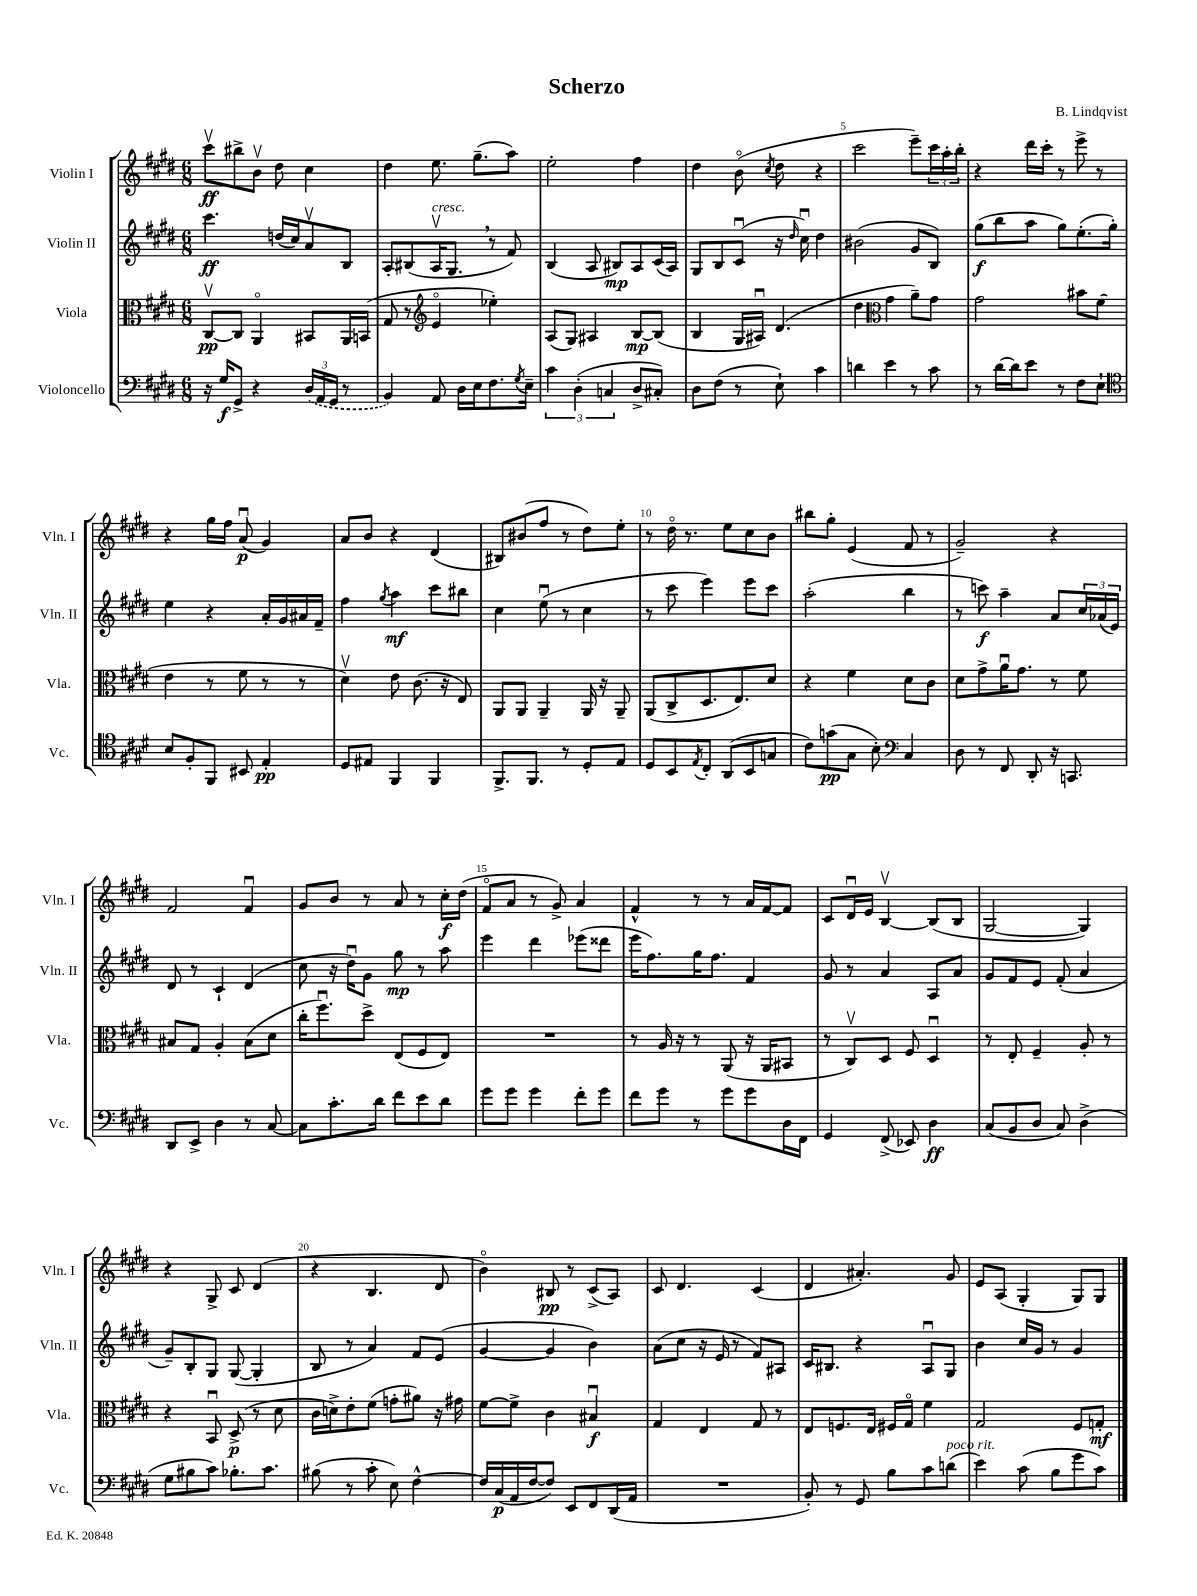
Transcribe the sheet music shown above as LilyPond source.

\header { title = "Scherzo" composer = "B. Lindqvist" }
<<
\new StaffGroup <<
\new Staff = "s0" \with { instrumentName = "Violin I" shortInstrumentName = "Vln. I" } {
    \clef treble \key e \major \numericTimeSignature \time 6/8
    cis'''8\upbow\ff bis''8-> b'8\upbow dis''8 cis''4 |
    dis''4 e''8. gis''8.--( a''8) |
    e''2-. fis''4 |
    dis''4 b'8\flageolet( \acciaccatura { cis''8 } dis''8 r4 |
    cis'''2 e'''8--) \tuplet 3/2 { cis'''16 a''16-. b''16-. } |
    r4 dis'''16 cis'''16-. r8 e'''8-> r8 |
    r4 gis''16 fis''16 a'8\downbow\p( gis'4) |
    a'8 b'8 r4 dis'4( |
    bis8) bis'8( fis''8 r8 dis''8) e''8-. |
    r8 dis''16\flageolet r8. e''8 cis''8 b'8 |
    bis''8 gis''8-. e'4( fis'8 r8 |
    gis'2--) r4 |
    fis'2 fis'4\downbow |
    gis'8 b'8 r8 a'8 r8 cis''16-.\f dis''16( |
    fis'8\flageolet a'8 r8 gis'8->) a'4 |
    fis'4-^ r8 r8 a'16 fis'16~ fis'8 |
    cis'8 dis'16\downbow e'16 b4~\upbow b8( b8 |
    gis2~ gis4) |
    r4 gis8-> cis'8 dis'4( |
    r4 b4. dis'8 |
    b'4\flageolet) bis8\pp r8 cis'8->( a8) |
    cis'8 dis'4. cis'4( |
    dis'4 ais'4.-.) gis'8 |
    e'8 a8( gis4-. gis8) gis8 \bar "|." |
}
\new Staff = "s1" \with { instrumentName = "Violin II" shortInstrumentName = "Vln. II" } {
    \clef treble \key e \major \numericTimeSignature \time 6/8
    cis'''4.\ff d''16( cis''16) a'8\upbow b8 |
    a8-. bis8( a16\upbow^\markup { \italic "cresc." } gis8. \breathe r8 fis'8) |
    b4( a8 bis8\mp) a8 cis'16( a16) |
    gis8 b8 cis'8\downbow( r16 \grace { dis''16 } cis''16\downbow) dis''4 |
    bis'2( gis'8 b8) |
    gis''8\f( b''8 a''8 gis''8) e''8.-.( gis''16-.) |
    e''4 r4 a'16-. gis'16 ais'16 fis'16-- |
    fis''4 \acciaccatura { gis''8 } a''4\mf cis'''8 bis''8 |
    cis''4 e''8\downbow( r8 cis''4 |
    r8 cis'''8 e'''4) e'''8 cis'''8 |
    a''2-.( b''4 |
    r8 c'''8\f) a''4-- a'8 \tuplet 3/2 { cis''16 aes'16( e'16) } |
    dis'8 r8 cis'4-! dis'4( |
    cis''8 r16 dis''16\downbow) gis'8 gis''8\mp r8 a''8 |
    e'''4 dis'''4 ees'''8( disis'''8 |
    e'''16 fis''8.) gis''16 fis''8. fis'4 |
    gis'8 r8 a'4 a8 a'8 |
    gis'8 fis'8 e'8 fis'8-.( a'4 |
    gis'8--) b8-. gis8 gis8~( gis4-. |
    b8 r8 a'4) fis'8 e'8( |
    gis'4~ gis'4 b'4) |
    a'8( cis''8 r16 e'16 r8 fis'8) ais8 |
    cis'16 bis8. r4 a8\downbow gis8 |
    b'4 cis''16 gis'16 r8 gis'4 \bar "|." |
}
\new Staff = "s2" \with { instrumentName = "Viola" shortInstrumentName = "Vla." } {
    \clef alto \key e \major \numericTimeSignature \time 6/8
    cis8~\upbow\pp cis8 a,4\flageolet bis,8 a,16 b,16( |
    gis8 r8 \clef treble e'4\flageolet ees''4-.) |
    a8( gis8) ais4 b8~\mp b8( |
    b4 gis16 ais16\downbow) dis'4.( |
    dis''4 \clef alto gis'4 a'8--) gis'8 |
    gis'2 bis'8 fis'8( |
    e'4 r8 fis'8 r8 r8 |
    dis'4\upbow) e'8 cis'8.( r16 e8) |
    a,8 a,8 a,4-- a,16 r16 a,8-- |
    a,8( cis8-> dis8. e8.) dis'8 |
    r4 fis'4 dis'8 cis'8 |
    dis'8 gis'8-> a'16\downbow gis'8. r8 fis'8 |
    bis8 gis8 a4-. bis8( dis'8 |
    cis''16-. fis''8.\downbow) dis''8-> e8( fis8 e8) |
    R2. |
    r8 a16 r16 r8 a,8( r16 a,16 bis,8 |
    r8 cis8\upbow) dis8 fis8 dis4\downbow |
    r8 e8-. fis4-- a8-. r8 |
    r4 b,8\downbow dis8->\p( r8 dis'8 |
    cis'16 d'16->) e'8-. fis'8( g'8-. ais'8) r16 gis'16 |
    fis'8~ fis'8-> cis'4 bis4\downbow\f |
    gis4 e4 gis8 r8 |
    e8 f8. e16 fis16 gis16\flageolet fis'4 |
    gis2 fis8 g8-.\mf \bar "|." |
}
\new Staff = "s3" \with { instrumentName = "Violoncello" shortInstrumentName = "Vc." } {
    \clef bass \key e \major \numericTimeSignature \time 6/8
    r16 gis16\f gis,8-> r4 \tuplet 3/2 { \once \slurDashed dis16( a,16 gis,16 } r8 |
    b,4) a,8 dis16 e16 fis8. \acciaccatura { gis8 } e16-- |
    \tuplet 3/2 { cis'4 dis4-.( c4 } dis8-> cis8-.) |
    dis8 fis8( r8 e8-!) cis'4 |
    d'4 e'4 r8 cis'8 |
    r8 dis'16~ dis'16 e'8 r8 fis8 e8-! |
    \clef tenor b8 fis8-. fis,8 bis,8 e4-.\pp |
    dis8 eis8 fis,4 fis,4 |
    fis,8.-> fis,8. r8 dis8-. e8 |
    dis8 b,8 \acciaccatura { e8 } cis8-. a,8( b,8 g8 |
    cis'8) g'8\pp( gis8 b8-.) \clef bass cis4 |
    dis8 r8 fis,8 dis,8-. r16 c,8. |
    dis,8 e,8-> dis4 r8 cis8~ |
    cis8 cis'8.-. dis'16 fis'8 e'8 dis'8 |
    gis'8 gis'8 gis'4 fis'8-. gis'8 |
    fis'8 gis'8 r8 gis'8 gis'8 dis16 fis,16 |
    gis,4 fis,8->( ees,8) dis4\ff |
    cis8( b,8 dis8 cis8) dis4->( |
    gis8 bis8 cis'8) bes8.-. cis'8. |
    bis8( r8 cis'8-. e8) fis4~-^ |
    fis16 cis16\p( a,16 fis16~ fis8) e,8 fis,8 dis,16( a,16 |
    R2. |
    b,8-.) r8 gis,8 b8 cis'8 d'8^\markup { \italic "poco rit." }( |
    e'4) cis'8( b8 gis'8 cis'8) \bar "|." |
}
>>
>>
\layout { \context { \Score \override BarNumber.break-visibility = ##(#f #t #t) barNumberVisibility = #(every-nth-bar-number-visible 5) } }
